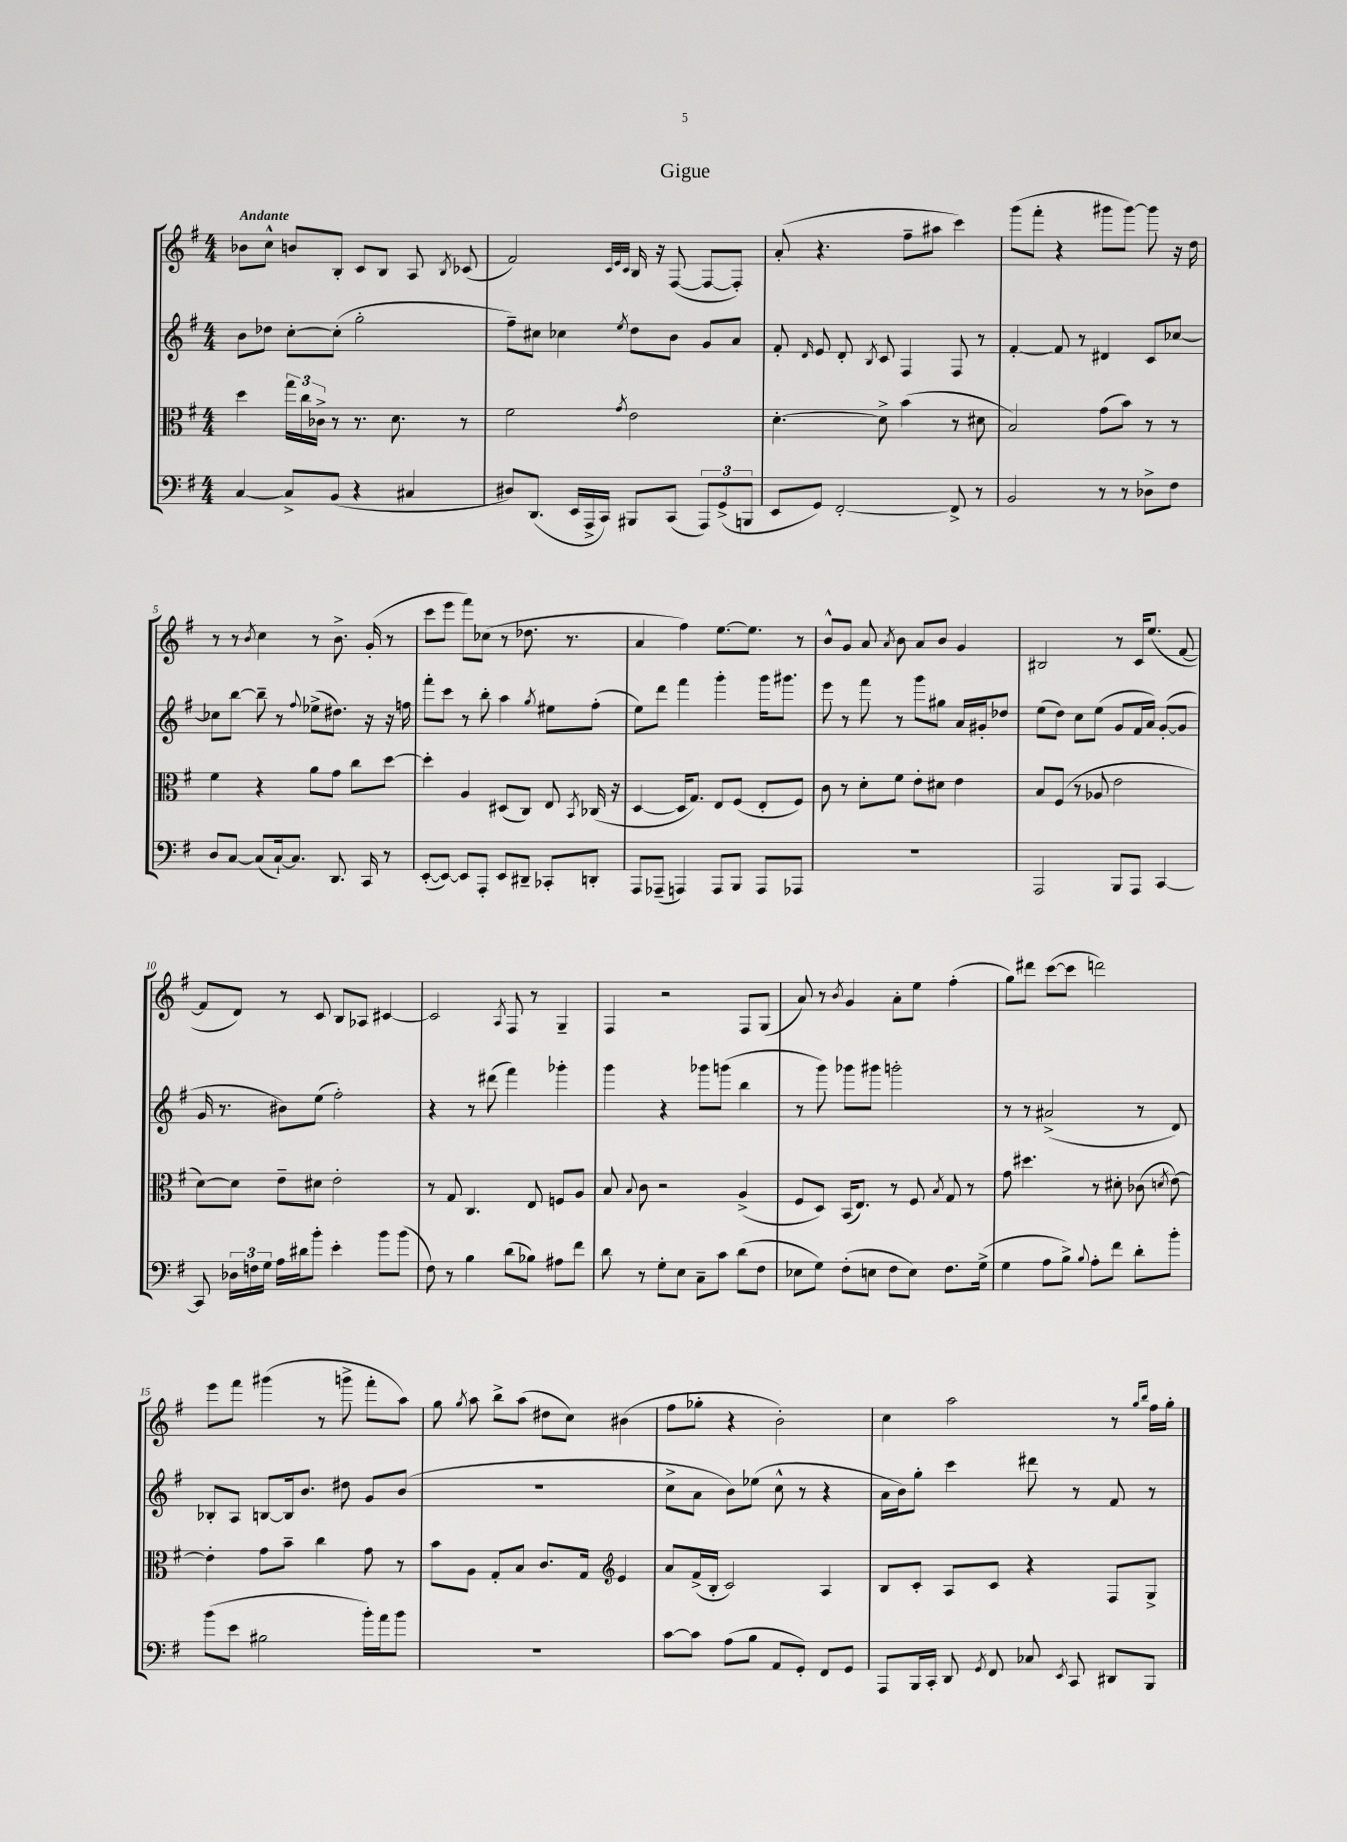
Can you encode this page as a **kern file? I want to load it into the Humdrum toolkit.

**kern	**kern	**kern	**kern
*staff4	*staff3	*staff2	*staff1
*clefF4	*clefC3	*clefG2	*clefG2
*k[f#]	*k[f#]	*k[f#]	*k[f#]
*M4/4	*M4/4	*M4/4	*M4/4
[4C/	4dd\	8b\L	8b-\L
.	.	8dd-\J	8cc^^\J
8C^/]L	24gg\LL	[8cc'\L	8b/L
.	24cc\	.	.
.	24c-^\JJ	.	.
(8BB/J	8r	(8cc'\]J	8B'/J
4r	8.r	2gg'\	8c/L
.	.	.	8B/J
.	8.d\	.	.
4C#/	.	.	8A/
.	.	.	8qB/
.	8r	.	(8c-/
=	=	=	=
8D#/L)	2f#\	8ff#~\L)	2f#/)
(8.DD/J	.	8cc#\J	.
.	.	4cc-\	.
16EE/LL	.	.	.
16AAA^/	.	.	.
16CC/JJ)	.	.	.
.	.	.	32qqc/LLL
.	.	.	32qqe/
.	8qg/	8qee/	32qqc/JJJ
8BBB#/L	2e\	8dd\L	16B/
.	.	.	16r
(8CC/J	.	8b\J	([8F#/
12AAA/L)	.	8g/L	8F#/_L
(12GG^/	.	.	.
.	.	8a/J	8F#'/]J)
12BBB/J	.	.	.
=	=	=	=
8EE/L	[4.d'\	8f#'/	(8a'/
.	.	16qqd/	.
8GG/J)	.	8e/	4.r
[2FF#'/	.	8d'/	.
.	.	8qB/	.
.	8d^\]	8c/	.
.	(4b\	4F#/	8ff#~\L
.	.	.	8aa#\J
8FF#^/]	8r	8F#/	4ccc\)
8r	8d#\	8r	.
=	=	=	=
2BB/	2B/)	[4f#'/	(8ggg\L
.	.	.	8fff#'\J
.	.	8f#/]	4r
.	.	8r	.
8r	(8g\L	4d#/	8ggg#\L
8r	8b\J)	.	[8ggg#\J)
8D-^\L	8r	8c/L	8ggg#\]
8F#\J	8r	[8cc-/J	16r
.	.	.	16dd\
=	=	=	=
8D/L	4f#\	8cc-\]L	8r
[8C/J	.	[8bb\J	8r
.	.	.	8qb/
(8C/]L	4r	8bb~\]	4cc\
[16C`/k)	.	8r	.
8.C/]J	.	.	.
.	.	8qqff#/	.
.	8a\L	(8ee-^\L	8r
8.DD/	8g\J	8.dd#\J)	8.b^\
.	8cc\L	.	.
16CC/	.	16r	(16g'/
8r	[8dd\J	16r	8r
.	.	16ff\	.
=	=	=	=
([8EE'/L	4dd'\]	8fff#'\L	8ccc\L
8EE/_J)	.	8ccc\J	8eee\J
8EE/]L	4A/	8r	8fff#\L)
8AAA'/J	.	8bb'\	(8cc-\J
8EE/L	(8D#/L	4aa\	8r
8DD#~/J	8C/J)	.	8.dd-\
.	.	8qgg/	.
8CC-'/L	8E/	8ee#\L	.
.	.	.	8.r
.	8qBB/	.	.
8DD'/J	(16C-/	(8ff#'\J	.
.	16r	.	.
=	=	=	=
8AAA/L	[4D/	8ee\L)	4a/
(8AAA-~/J	.	8ddd\J	.
4AAA/)	16D/]LK	4fff#\	4ff#\)
.	8.G/J)	.	.
8AAA/L	8E/L	4ggg'\	[8.ee\L
8BBB/J	(8F#/J	.	.
.	.	.	8.ee\]J
8AAA/L	8E'/L	16ggg\LK	.
.	.	8.ggg#\J	.
8AAA-/J	8F#/J)	.	8r
=	=	=	=
1r	8c\	8eee\	8b^^/L
.	8r	8r	8g/J
.	8d'\L	8fff#\	8a/
.	.	.	8qa/
.	8f#\J	8r	8b\
.	8e'\L	8ggg\L	8a/L
.	8d#\J	8gg#\J	8b/J
.	4e\	16a/LL	4g/
.	.	16g#'/J	.
.	.	8dd-/J	.
=	=	=	=
2AAA/	8B/L	(8ee\L	2B#/
.	(8F#/J	8dd\J)	.
.	8r	8cc\L	.
.	8A-/	(8ee\J	.
8BBB/L	2e\	8g/L	8r
8AAA/J	.	16f#/L	16c/LK
.	.	16a/JJ)	(8.ee/J
[4CC/	.	([8g'/L	.
.	.	8g/]J	[8f#/
=	=	=	=
8CC/]	[8d\L)	16g/	8f#/]L
.	.	8.r	.
24D-\LL	8d\]J	.	8d/J)
24F\	.	.	.
24G\JJ	.	.	.
16A\LL	8e~\L	8b#\L)	8r
16d#\J	.	.	.
8b'\J	8d#\J	(8ee\J	8c/
4e'\	2e'\	2ff#'\)	8B/L
.	.	.	8A-/J
8b\L	.	.	[4c#/
(8b\J	.	.	.
=	=	=	=
8F#\)	8r	4r	2c#/]
8r	8G/	.	.
4B\	4.C/	8r	.
.	.	(8ddd#\	.
.	.	.	8qA/
(8d\L	.	4fff#\)	8F#/
8B-\J)	8E/	.	8r
8A#\L	8F/L	4ggg-'\	4G~/
8f#\J	8A/J	.	.
=	=	=	=
8d\	8B/	4ggg\	4F#/
.	8qqB/	.	.
8r	8c\	.	.
8G'\L	2r	4r	2r
8E\J	.	.	.
8C~\L	.	8ggg-\L	.
8c\J	.	(8ggg\J	.
(8d\L	(4A^/	4bb\	8F#/L
8F#\J	.	.	(8G/J
=	=	=	=
8E-\L	8F#/L	8r	8a/)
8G\J)	8D/J)	8ggg\)	8r
.	.	.	8qb/
(8F#'\L	(16BB/LK	8ggg-\L	4g/
.	8.E/J)	.	.
8E\J	.	8ggg#\J	.
8F#\L	8r	2ggg'\	8a'\L
8E\J)	8F#/	.	8ee\J
.	8qB/	.	.
8.F#\L	8G/	.	(4ff#'\
.	8r	.	.
(16G^\Jk	.	.	.
=	=	=	=
4G\	8g\	8r	8gg\L)
.	4.dd#\	8r	8ddd#\J
8A\L	.	(2a#^/	([8ccc\L
8B^\J)	.	.	8ccc\]J
8qqB/	.	.	.
8A'\L	8r	.	2ddd\)
8f#\J	8d#'\	.	.
8d'\L	(8c-\	8r	.
.	8qd/	.	.
8b'\J	[8e\)	8d/)	.
=	=	=	=
(8b\L	4e'\]	8B-'/L	8eee\L
8e\J	.	8A/J	8fff#\J
2B#\	8g\L	[8B/L	(4ggg#\
.	8b~\J	16B/]k	.
.	.	8.b/J	.
.	4cc\	.	8r
.	.	8dd#\	8ggg^\
16b'\LL)	8g\	8g/L	8fff#'\L
16a\J	.	.	.
8b\J	8r	(8b/J	8aa\J)
=	=	=	=
1r	8b\L	1r	8gg\
.	.	.	8qgg/
.	8A\J	.	8aa\
.	8G'/L	.	8bb^\L
.	8B/J	.	(8aa\J
.	8.c/L	.	8dd#\L
.	.	.	8cc\J)
.	16G/Jk	.	.
*	*clefG2	*	*
.	4e/	.	(4b#\
=	=	=	=
[8c\L	8a/L	8cc^\L	8ff#\L
8c\]J	(16f#^/L	8a\J	8gg-'\J
.	16B'/JJ	.	.
(8A\L	2c/)	8b\L)	4r
8B\J	.	(8ee-\J	.
8AA/L	.	8cc^^\	2b'\)
8GG'/J)	.	8r	.
8FF#/L	4A/	4r	.
8GG/J	.	.	.
=	=	=	=
8AAA/L	8B/L	16a\LL	4cc\
.	.	16b\J)	.
16BBB/L	8c'/J	8gg'\J	.
16CC'/JJ	.	.	.
8DD/	8A/L	4ccc\	2aa\
8qGG/	.	.	.
8FF#/	8c/J	.	.
8C-/	4r	8ddd#\	.
8qEE/	.	.	.
8CC/	.	8r	.
8DD#/L	8F#/L	8f#/	8r
.	.	.	16qqgg/LL
.	.	.	16qqbb/JJ
8BBB/J	8G^/J	8r	16ff#\LL
.	.	.	16gg'\JJ
==	==	==	==
*-	*-	*-	*-
